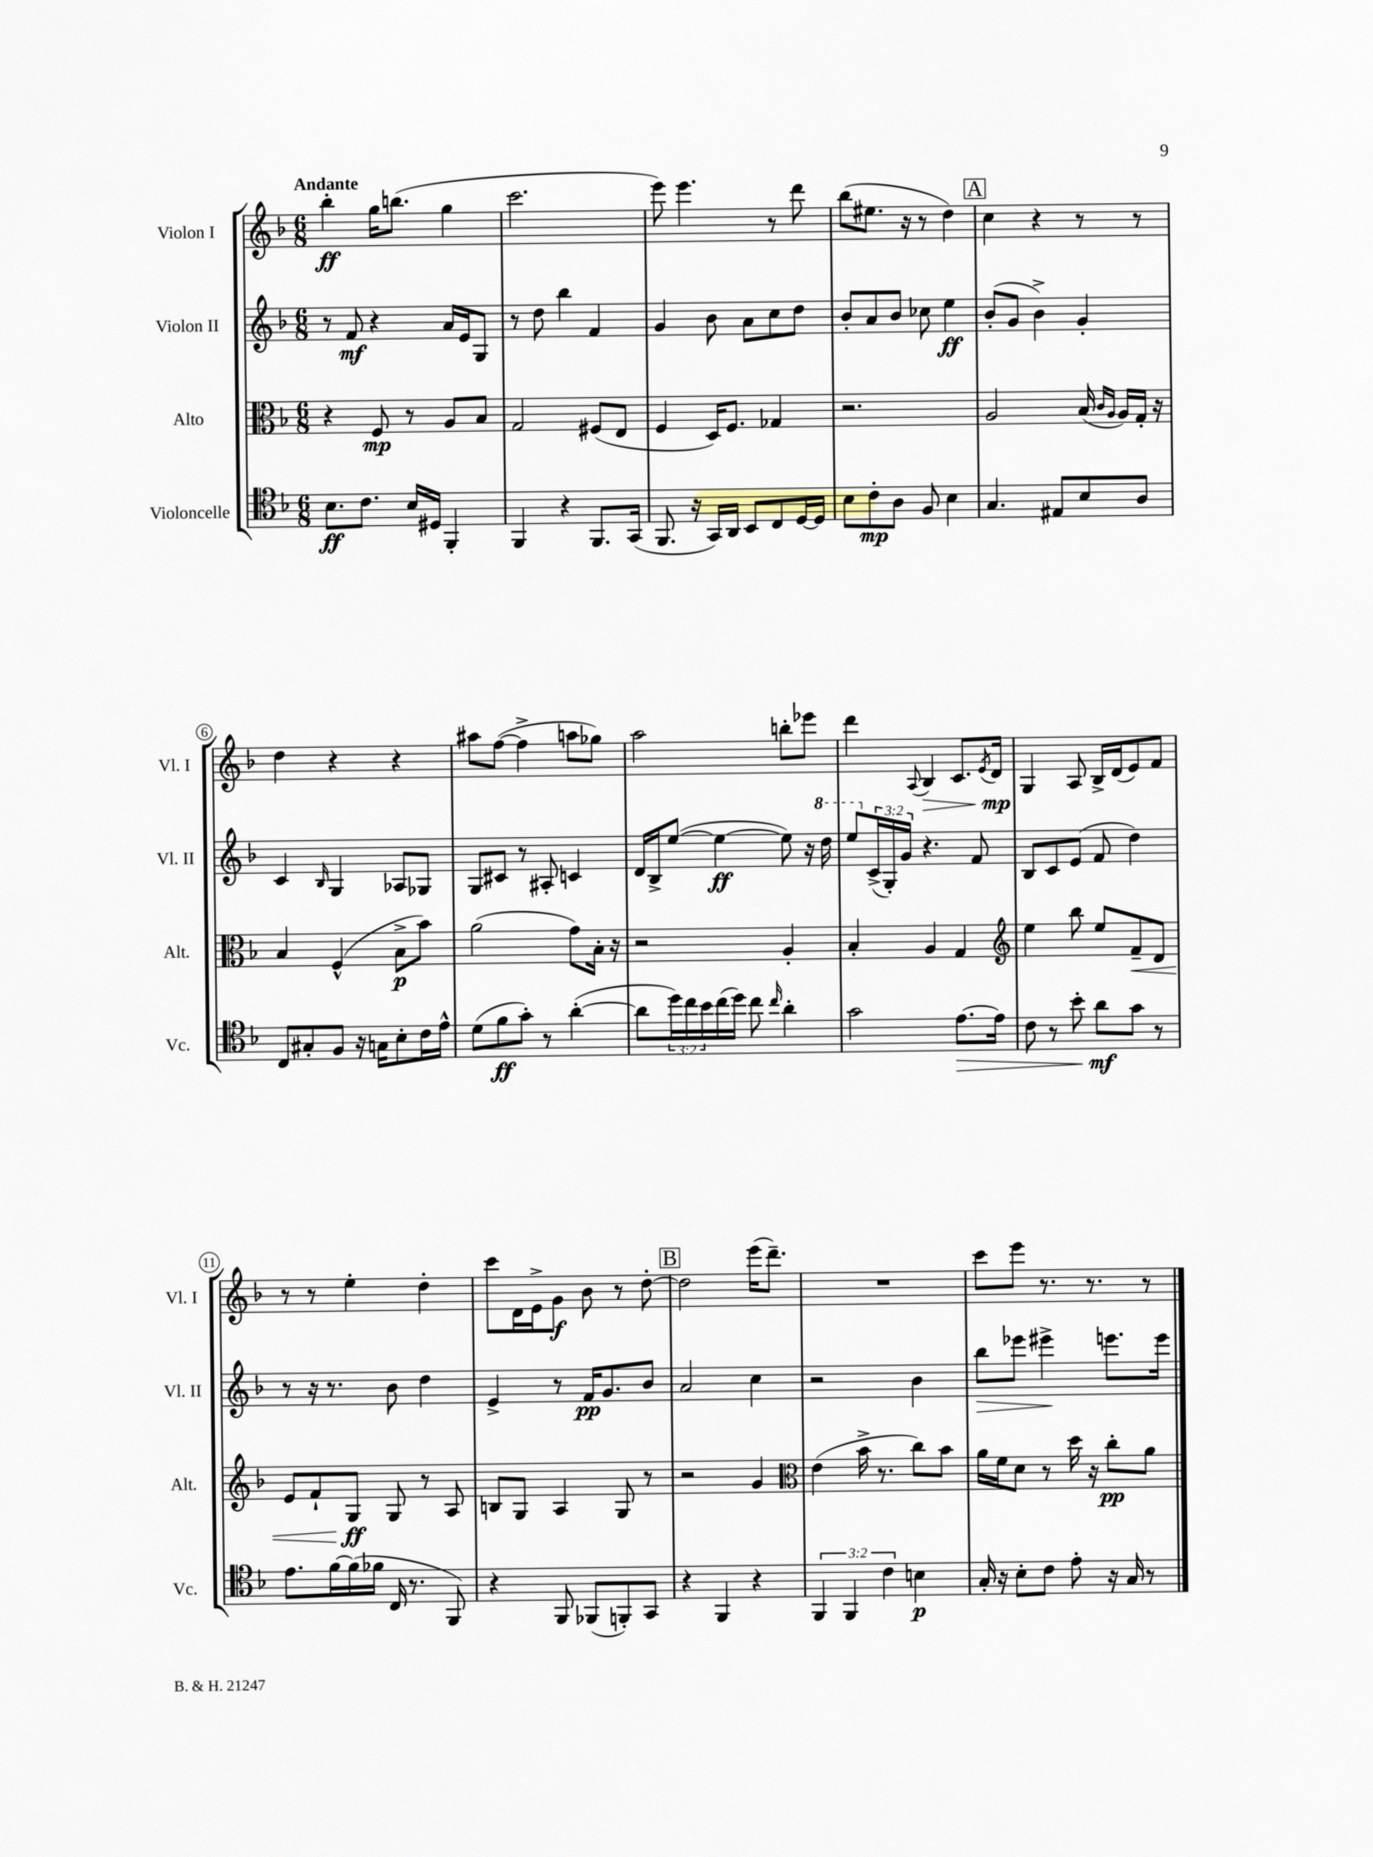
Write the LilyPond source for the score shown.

<<
\new StaffGroup <<
\new Staff = "s0" \with { instrumentName = "Violon I" shortInstrumentName = "Vl. I" } {
    \clef treble \key f \major \numericTimeSignature \time 6/8 \tempo "Andante"
    bes''4-.\ff g''16 b''8.( g''4 |
    c'''2. |
    e'''8) e'''4. r8 d'''8 |
    bes''8( eis''8. r16 r8 d''4) |
    \mark \markup { \box "A" } c''4 r4 r8 r8 |
    d''4 r4 r4 |
    ais''8 f''8~( f''4-> a''8 ges''8) |
    a''2 b''8-. ees'''8 |
    d'''4 \appoggiatura { a8 } bes4\> c'8. \acciaccatura { e'8 } d'16\mp\! |
    g4 a8 bes16-> d'16( e'8) f'8 |
    r8 r8 e''4-. d''4-. |
    c'''8 d'16 e'16-> g'8\f bes'8 r8 d''8~-. |
    \mark \markup { \box "B" } d''2 e'''16( d'''8.--) |
    R2. |
    c'''8 e'''8 r8. r8. r8 \bar "|." |
}
\new Staff = "s1" \with { instrumentName = "Violon II" shortInstrumentName = "Vl. II" } {
    \clef treble \key f \major \numericTimeSignature \time 6/8 \override Staff.TupletNumber.text = #tuplet-number::calc-fraction-text
    r8 f'8\mf r4 a'16 e'16 g8 |
    r8 d''8 bes''4 f'4 |
    g'4 bes'8 a'8 c''8 d''8 |
    bes'8-. a'8 bes'8 ces''8 e''4\ff |
    \mark \markup { \box "A" } bes'8-.( g'8 bes'4->) g'4-. |
    c'4 \grace { bes16 } g4 aes8 ges8 |
    g8 cis'8 r8 ais8-. c'4 |
    d'16 bes16-> e''8~( e''4~\ff e''8) r16 \ottava #1 d'''16 |
    e'''8 \ottava #0 \tuplet 3/2 { c'16->( g16-.) g'16 } r4. f'8 |
    bes8 c'8 e'8( f'8 d''4) |
    r8 r16 r8. bes'8 d''4 |
    e'4-> r8 f'16\pp g'8. bes'8 |
    \mark \markup { \box "B" } a'2 c''4 |
    r2 bes'4 |
    bes''8\> ees'''8 eis'''4->\! e'''8. e'''16 \bar "|." |
}
\new Staff = "s2" \with { instrumentName = "Alto" shortInstrumentName = "Alt." } {
    \clef alto \key f \major \numericTimeSignature \time 6/8
    r4 f8\mp r8 a8 bes8 |
    g2 fis8( e8 |
    f4 d16) f8. ges4 |
    r2. |
    \mark \markup { \box "A" } a2 bes16( \grace { c'16 a16 } a16) g16-. r16 |
    bes4 f4-^( bes8->\p bes'8) |
    a'2( g'8) bes16-. r16 |
    r2 a4-. |
    bes4-. a4 g4 |
    \clef treble e''4 bes''8 e''8 f'8--\< d'8 |
    e'8 f'8-! g8\ff\! g8 r8 a8 |
    b8 g8 a4 g8 r8 |
    \mark \markup { \box "B" } r2 g'4 |
    \clef alto e'4( bes'16-> r8. c''8) bes'8 |
    a'16 f'16 d'8 r8 d''16 r16 c''8-.\pp a'8 \bar "|." |
}
\new Staff = "s3" \with { instrumentName = "Violoncelle" shortInstrumentName = "Vc." } {
    \clef tenor \key f \major \numericTimeSignature \time 6/8 \override Staff.TupletNumber.text = #tuplet-number::calc-fraction-text
    bes8.\ff c'8. bes16 dis16 f,4-. |
    f,4 r4 f,8. g,16( |
    f,8. r16 g,16) a,16 bes,8 c8 d16~ d16 |
    bes8 c'8-.\mp a8 f8 bes4 |
    \mark \markup { \box "A" } g4. eis8 bes8 a8 |
    c8 gis8-. f8 r16 g16 bes8-. c'16 e'16-^ |
    d'8( f'8\ff g'8-.) r8 a'4~-.( |
    a'8 \tuplet 3/2 { d''16) c''16 bes'16 } c''16( d''16) c''8 \grace { c''16 } a'4-. |
    g'2 e'8.~\> e'16 |
    c'8 r8 bes'8-. a'8\mf\! g'8 r8 |
    e'8. f'16~ f'16( fes'16 c16 r8. f,8) |
    r4 f,8 fes,8( f,8-.) g,8 |
    \mark \markup { \box "B" } r4 f,4 r4 |
    \tuplet 3/2 { f,4 f,4 c'4 } b4\p |
    g16-. r16 bes8-. c'8 e'8-. r16 g16 r8 \bar "|." |
}
>>
>>
\layout { \context { \Score \override BarNumber.stencil = #(make-stencil-circler 0.1 0.3 ly:text-interface::print) } }
